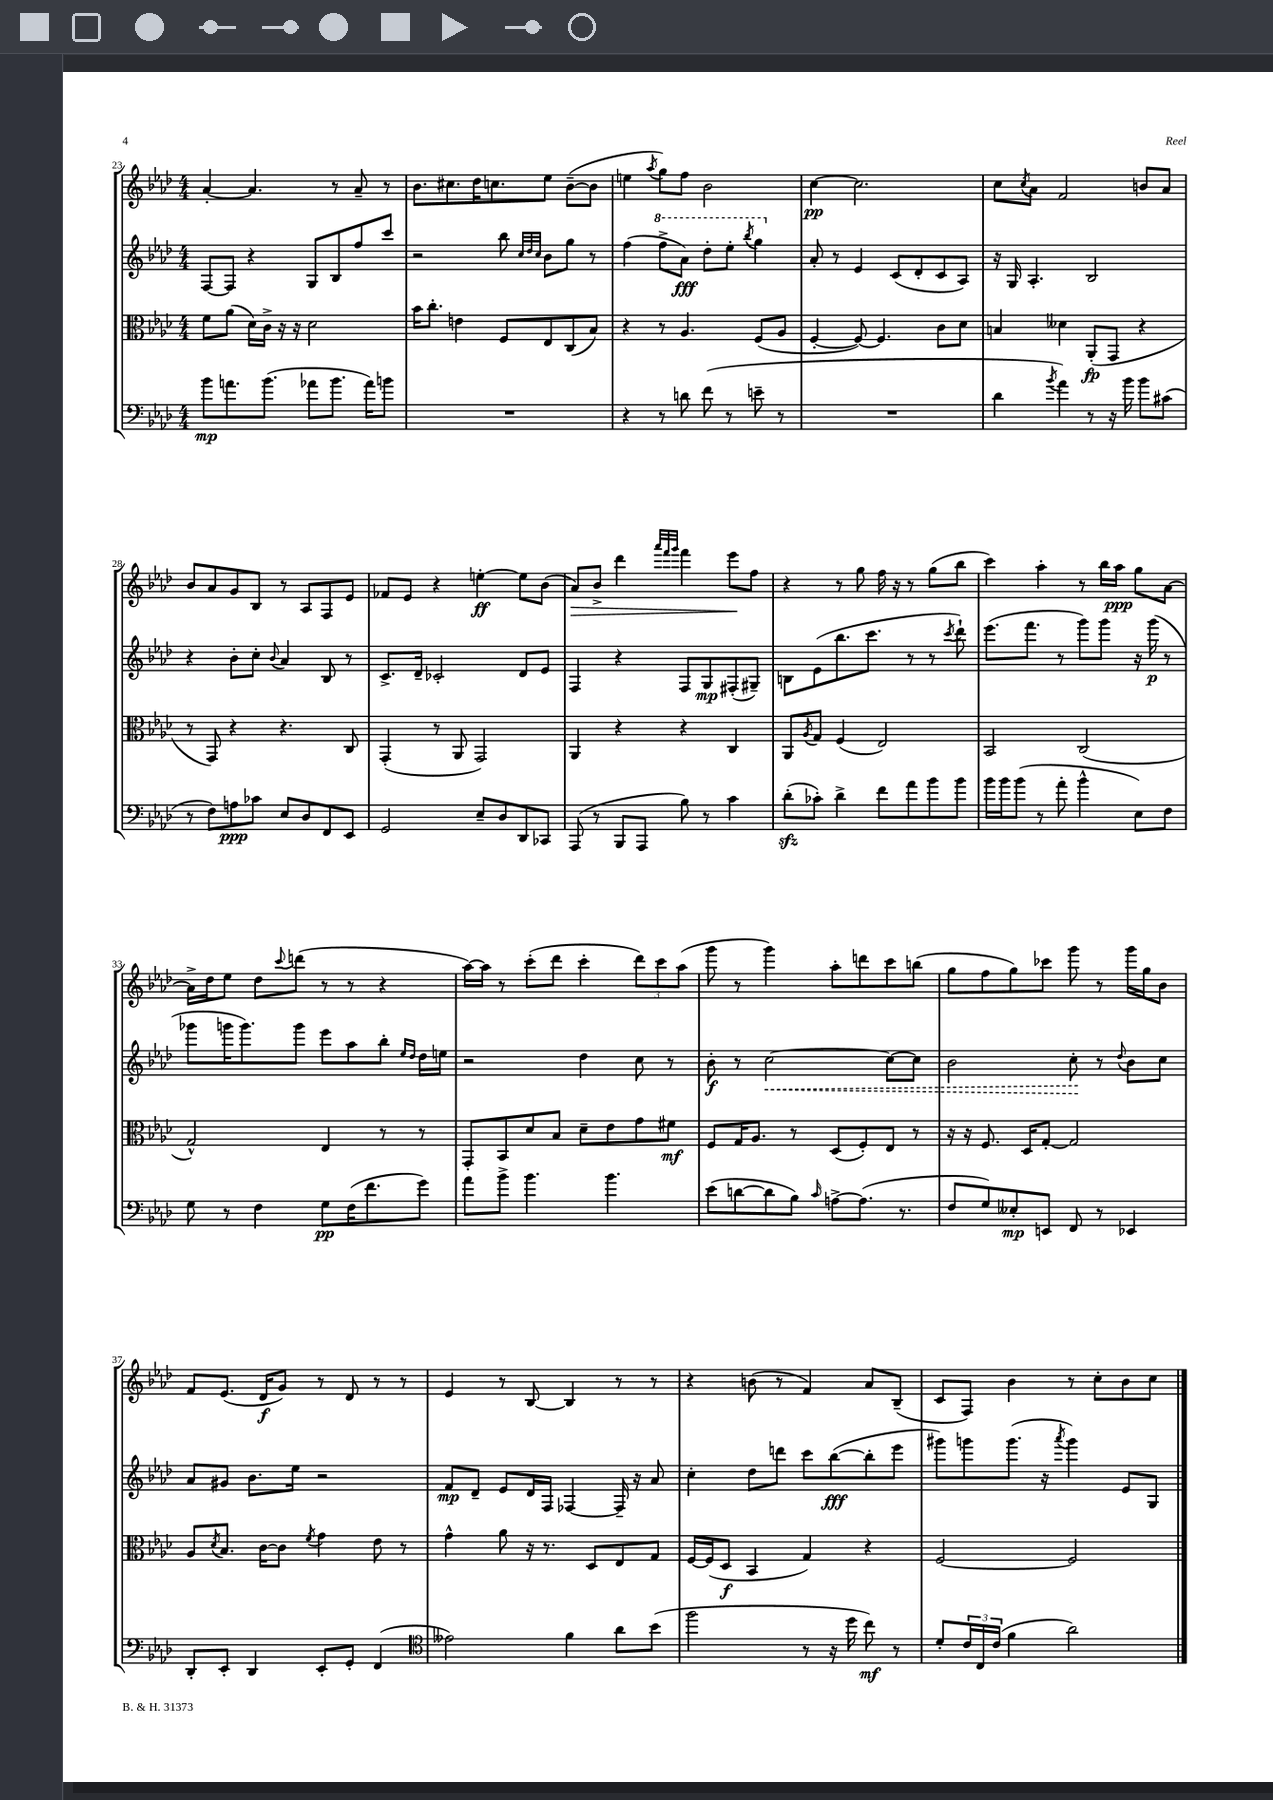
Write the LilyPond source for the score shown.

<<
\new StaffGroup <<
\new Staff = "s0" {
    \clef treble \key aes \major \numericTimeSignature \time 4/4
    aes'4~-. aes'4. r8 aes'8-- r8 |
    bes'8. cis''8. des''16 c''8. ees''8 bes'8~--( bes'8 |
    e''4 \acciaccatura { aes''8 } g''8) f''8 bes'2 |
    c''4~\pp c''2. |
    c''8 \acciaccatura { c''8 } aes'8 f'2 b'8 aes'8 |
    bes'8 aes'8 g'8 bes8 r8 aes8 f8 ees'8 |
    fes'8 ees'8 r4 e''4~-.\ff e''8 bes'8( |
    aes'8\>) bes'8-> des'''4 \grace { aes'''32 f'''32 g'''32 } f'''4 ees'''8\! f''8 |
    r4 r8 g''8 f''16 r16 r8 g''8( bes''8 |
    c'''4) aes''4-. r8 bes''16 aes''16\ppp g''8 aes'8~ |
    aes'16-> des''16 ees''8 des''8 \appoggiatura { c'''8 } d'''8( r8 r8 r4 |
    aes''16~) aes''16 r8 c'''8-.( des'''8 c'''4-. \tuplet 3/2 { des'''8) c'''8 aes''8( } |
    g'''8 r8 g'''4) aes''8-. d'''8 c'''8 b''8( |
    g''8 f''8 g''8) ces'''8 g'''8 r8 g'''16 g''16 bes'8 |
    f'8 ees'8.( des'16\f g'8) r8 des'8 r8 r8 |
    ees'4 r8 bes8~ bes4 r8 r8 |
    r4 b'8( r8 f'4) aes'8 bes8--( |
    c'8 f8) bes'4 r8 c''8-. bes'8 c''8 \bar "|." |
}
\new Staff = "s1" {
    \clef treble \key aes \major \numericTimeSignature \time 4/4
    f8~ f8 r4 g8 bes8 f''8 c'''8 |
    r2 bes''8 \grace { c''32 des''32 c''32 } bes'8 g''8 r8 |
    f''4( \ottava #1 f'''8-> aes''8\fff) des'''8-. ees'''8-. \acciaccatura { bes'''8 } g'''4 \ottava #0 |
    aes'8-. r8 ees'4 c'8( des'8-. c'8 aes8) |
    r16 g16 aes4.-. bes2 |
    r4 bes'8-. c''8-. \appoggiatura { bes'8 } aes'4 bes8 r8 |
    c'8.-> des'16-- ces'2-. des'8 ees'8 |
    f4 r4 f8 g8\mp fis8-.( gis8--) |
    b8 ees'8( bes''8. c'''8. r8 r8 \acciaccatura { c'''8 } des'''8-!) |
    ees'''8.( f'''8. r8 g'''8) g'''8 r16 g'''16\p( r8 |
    ges'''8 g'''16 g'''8.) g'''8 ees'''8 aes''8 bes''8-. \grace { ees''16 des''16 } des''16 e''16 |
    r2 des''4 c''8 r8 |
    bes'8-.\f r8 \once \override Hairpin.style = #'dashed-line c''2~\< c''8~ c''8 |
    bes'2 c''8-.\! r8 \appoggiatura { des''8 } bes'8 c''8 |
    aes'8 gis'8 bes'8. ees''16 r2 |
    f'8\mp des'8-- ees'8 des'16 f16 fes4~ fes16-- r16 aes'8 |
    c''4-. des''8 d'''8 c'''8 bes''8~\fff( bes''8-. ees'''8 |
    gis'''8) g'''8 g'''8.( r16 \acciaccatura { aes'''8 } g'''4) ees'8 g8 \bar "|." |
}
\new Staff = "s2" {
    \clef alto \key aes \major \numericTimeSignature \time 4/4
    f'8 aes'8( des'16) c'16-> r16 r16 des'2 |
    bes'16 c''8.-. e'4 f8 ees8 c8( bes8) |
    r4 r8 aes4. f8( aes8 |
    f4~-. f8~) f4. c'8 des'8 |
    b4 deses'4 aes,8-.\fp( g,8 r4 |
    r8 g,8) r4 r4. c8 |
    g,4-.( r8 aes,8 g,2) |
    aes,4 r4 r4 c4 |
    aes,8 \acciaccatura { aes8 } g8 f4( ees2) |
    bes,2 c2( |
    g2-^) ees4 r8 r8 |
    g,8-. bes,8 des'8 bes8 des'8-- ees'8 g'8 fis'8\mf |
    f8 g16 aes8. r8 des8( f8-.) ees8 r8 |
    r16 r16 f8. des16 g8~-. g2 |
    aes8 \acciaccatura { des'8 } bes8. c'16~ c'8 \acciaccatura { f'8 } g'4 ees'8 r8 |
    g'4-^ aes'8 r16 r8. des8 ees8 g8 |
    f16~ f16( des8\f bes,4 g4) r4 |
    f2~ f2 \bar "|." |
}
\new Staff = "s3" {
    \clef bass \key aes \major \numericTimeSignature \time 4/4
    bes'8\mp a'8. bes'8.( aes'8 bes'8. aes'16) b'8 |
    R1 |
    r4 r8 d'8 f'8( r8 e'8-- r8 |
    R1 |
    des'4 \acciaccatura { bes'8 } aes'4) r8 r16 bes'16 bes'8 cis'8( |
    r8 f8) a8\ppp ces'8 ees8 des8 f,8 ees,8 |
    g,2 ees8-- des8 des,8 ces,8 |
    aes,,8( r8 bes,,8 aes,,8 bes8) r8 c'4 |
    des'8-.\sfz( ces'8-.) des'4-> f'8 aes'8 bes'8 bes'8 |
    bes'16 bes'16 bes'8( r8 aes'8-. bes'4-^ ees8) f8 |
    g8 r8 f4 g8\pp f16( f'8. g'8) |
    aes'8 bes'8-> bes'4. bes'4. |
    ees'8( d'8~ d'8 bes8) \grace { c'16 } a8~-> a8.( r8. |
    f8 g8) eeses8-.\mp e,8 f,8 r8 ees,4 |
    des,8-. ees,8-. des,4 ees,8-. g,8-. f,4( |
    \clef tenor eeses'2) f'4 aes'8 bes'8( |
    f''2 r8 r16 des''16 c''8\mf) r8 |
    des'8-. \tuplet 3/2 { c'16 c16 c'16( } f'4 aes'2) \bar "|." |
}
>>
>>
\layout { \context { \Score currentBarNumber = #23 } }
